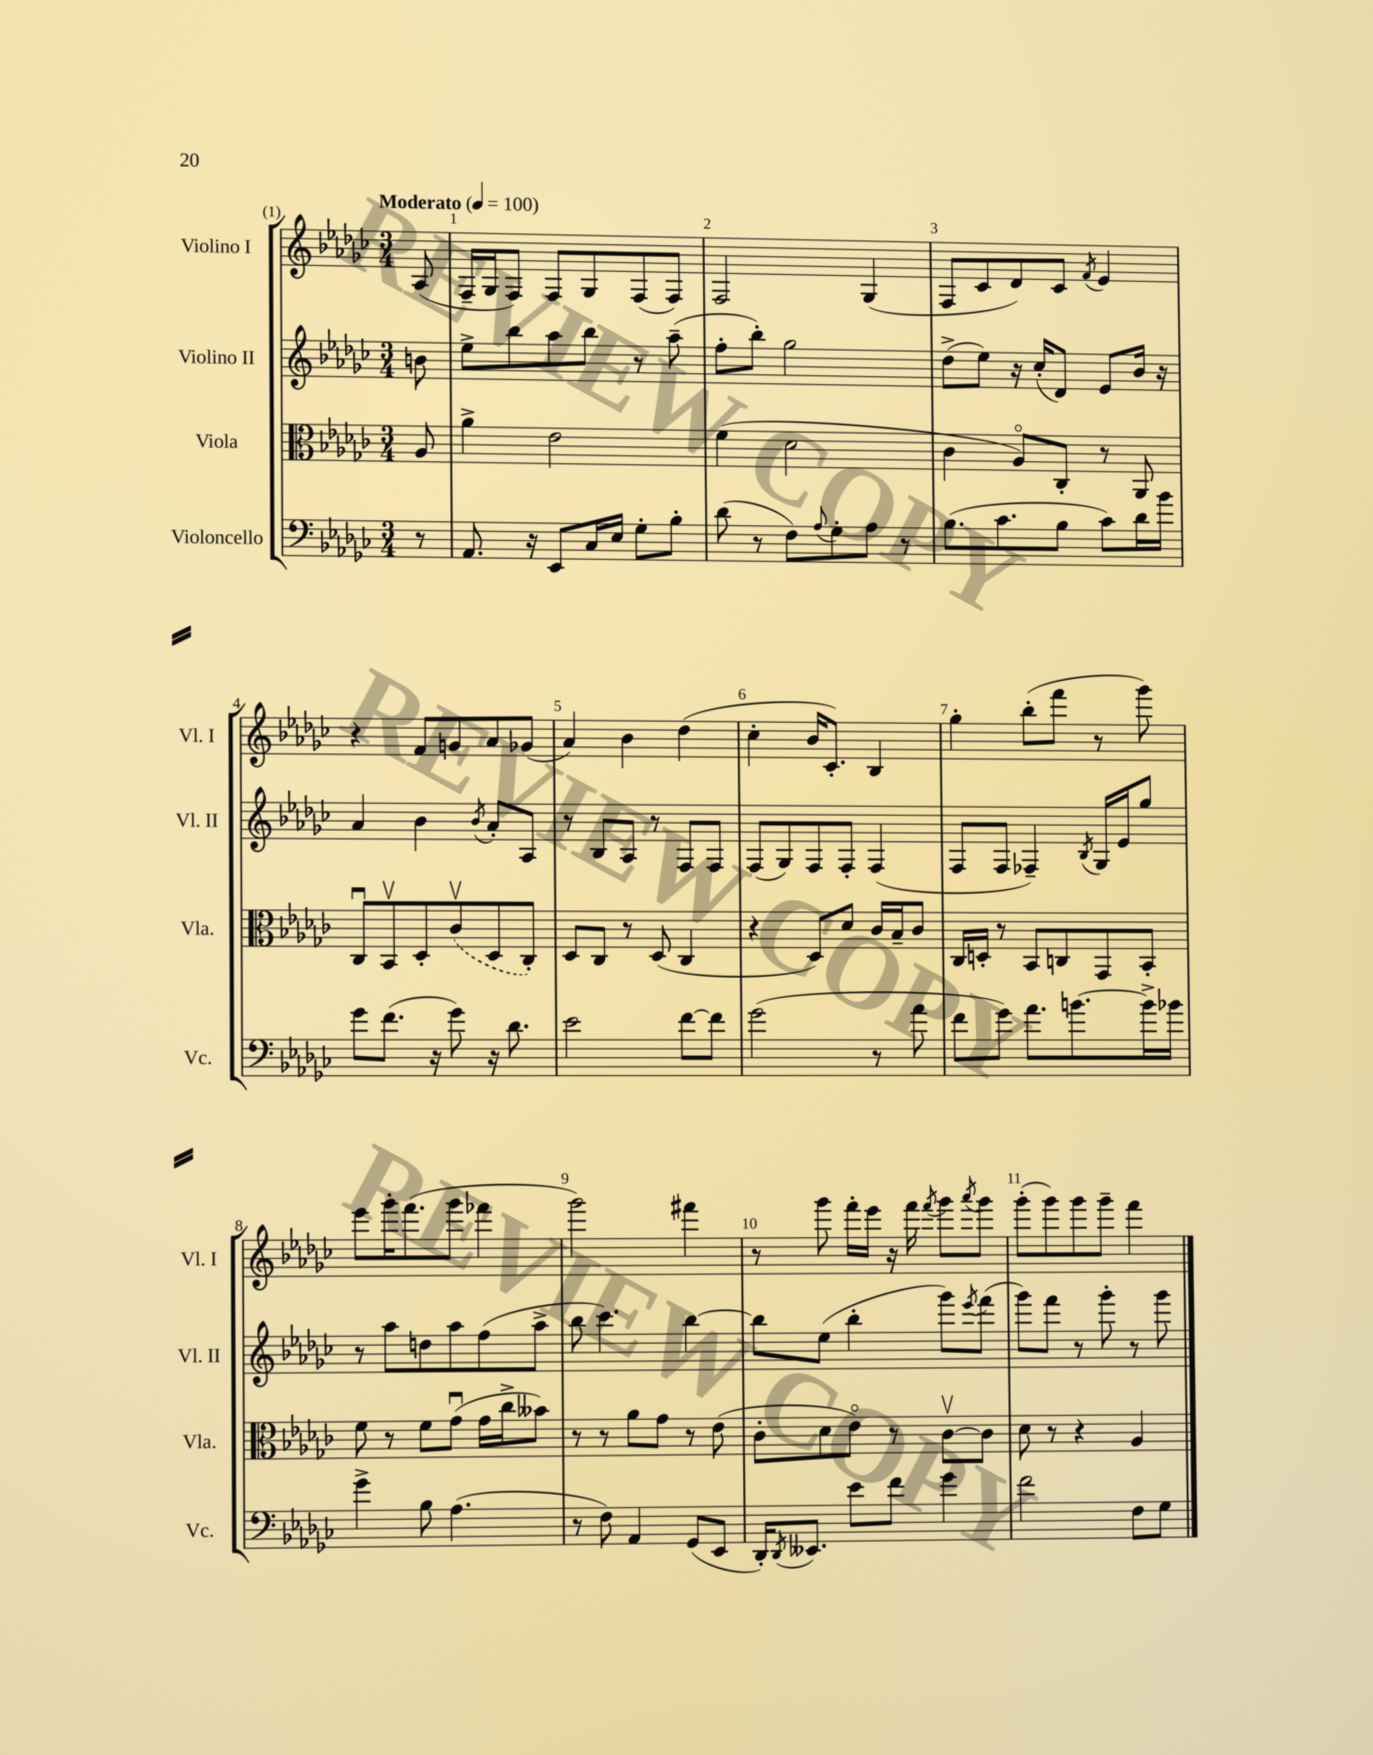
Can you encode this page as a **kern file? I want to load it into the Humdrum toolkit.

**kern	**kern	**kern	**kern
*staff4	*staff3	*staff2	*staff1
*clefF4	*clefC3	*clefG2	*clefG2
*k[b-e-a-d-g-c-]	*k[b-e-a-d-g-c-]	*k[b-e-a-d-g-c-]	*k[b-e-a-d-g-c-]
*M3/4	*M3/4	*M3/4	*M3/4
*MM100	*MM100	*MM100	*MM100
8r	8A-	8b	(8A-
=	=	=	=
8.AA-	4a-^	8ee-^	16F~
.	.	.	16G-
.	.	8bb-	8F)
16r	.	.	.
8EE-	2e-	8aa-	8F
16C-	.	8bb-	8G-
16E-	.	.	.
8G-'	.	8r	(8F
8B-'	.	(8aa-~	8F)
=	=	=	=
(8d-	(4f	8ff'	2F
8r	.	8bb-')	.
8F)	2d-	2gg-	.
8qqA-	.	.	.
8G-'	.	.	.
8A-	.	.	(4G-
8r	.	.	.
=	=	=	=
(8.B-	4c-	(8dd-^	8F
.	.	8ee-)	8c-
8.c-	.	.	.
.	8A-o)	16r	8d-)
.	.	(16cc-'	.
8B-	8C-'	8d-)	8c-
.	.	.	8qf
8c-)	8r	8e-	4e-
16d-	8AA-	16b-	.
16b-	.	16r	.
=	=	=	=
8g-	8C-u	4a-	4r
(8.f	8BB-v	.	.
.	8D-'	4b-	8f
16r	.	.	.
8g-)	(8c-v	.	8g
.	.	8qb-	.
16r	8D-	8a-'	8a-
8.d-	.	.	.
.	8C-')	8A-	(8g-
=	=	=	=
2e-	8D-	8r	4a-)
.	8C-	8B-	.
.	8r	8A-	4b-
.	(8D-	8r	.
[8f	4C-	8F	(4dd-
8f]	.	8F	.
=	=	=	=
(2g-	4r	(8F	4cc-'
.	.	8G-)	.
.	8D-)	8F	16b-
.	.	.	8.c-')
.	8d-	8F'	.
8r	16c-	(4F	4B-
.	16B-~	.	.
8a-	8c-	.	.
=	=	=	=
8f	16C-	8F	4gg-'
.	16D'	.	.
8g-)	8r	8F	.
8.a-	8BB-	4F-~)	(8bb-'
.	8C	.	8fff
[8.b	.	.	.
.	.	8qB-	.
.	8GG-	16G-	8r
.	.	16e-	.
16b^]	8BB-'	8gg-	8ggg-)
16b-	.	.	.
=	=	=	=
4g-^	8f	8r	8eee-
.	8r	8aa-	16ggg-'
.	.	.	(8.fff
8B-	8f	8dd	.
(4.A-	(8g-u	8aa-	8ggg-
.	16g-	(8ff	4fff-
.	16cc-^	.	.
.	8b--)	8aa-^	.
=	=	=	=
8r	8r	8bb-	2ggg-)
8F)	8r	4.ccc-)	.
4AA-	8a-	.	.
.	8g-	.	.
(8GG-	8r	[4bb-	4fff#
8EE-	(8e-	.	.
=	=	=	=
16DD-')	8c-'	8bb-]	8r
8qDD-	.	.	.
8.EE--	.	.	.
.	8d-	(8ee-	8ggg-
8e-	8e-o)	4bb-'	16fff'
.	.	.	16eee-
8f	8r	.	16r
.	.	.	16fff
.	.	.	8qfff
4g-	[8c-v	8ggg-)	8ggg-
.	.	8qeee-	8qaaa-
.	8c-]	(8fff	8ggg-
=	=	=	=
2f	8d-	8ggg-)	(8ggg-'
.	8r	8fff	8ggg-)
.	4r	8r	8ggg-
.	.	8ggg-'	8ggg-~
8F	4A-	8r	4fff
8G-	.	8ggg-	.
==	==	==	==
*-	*-	*-	*-
